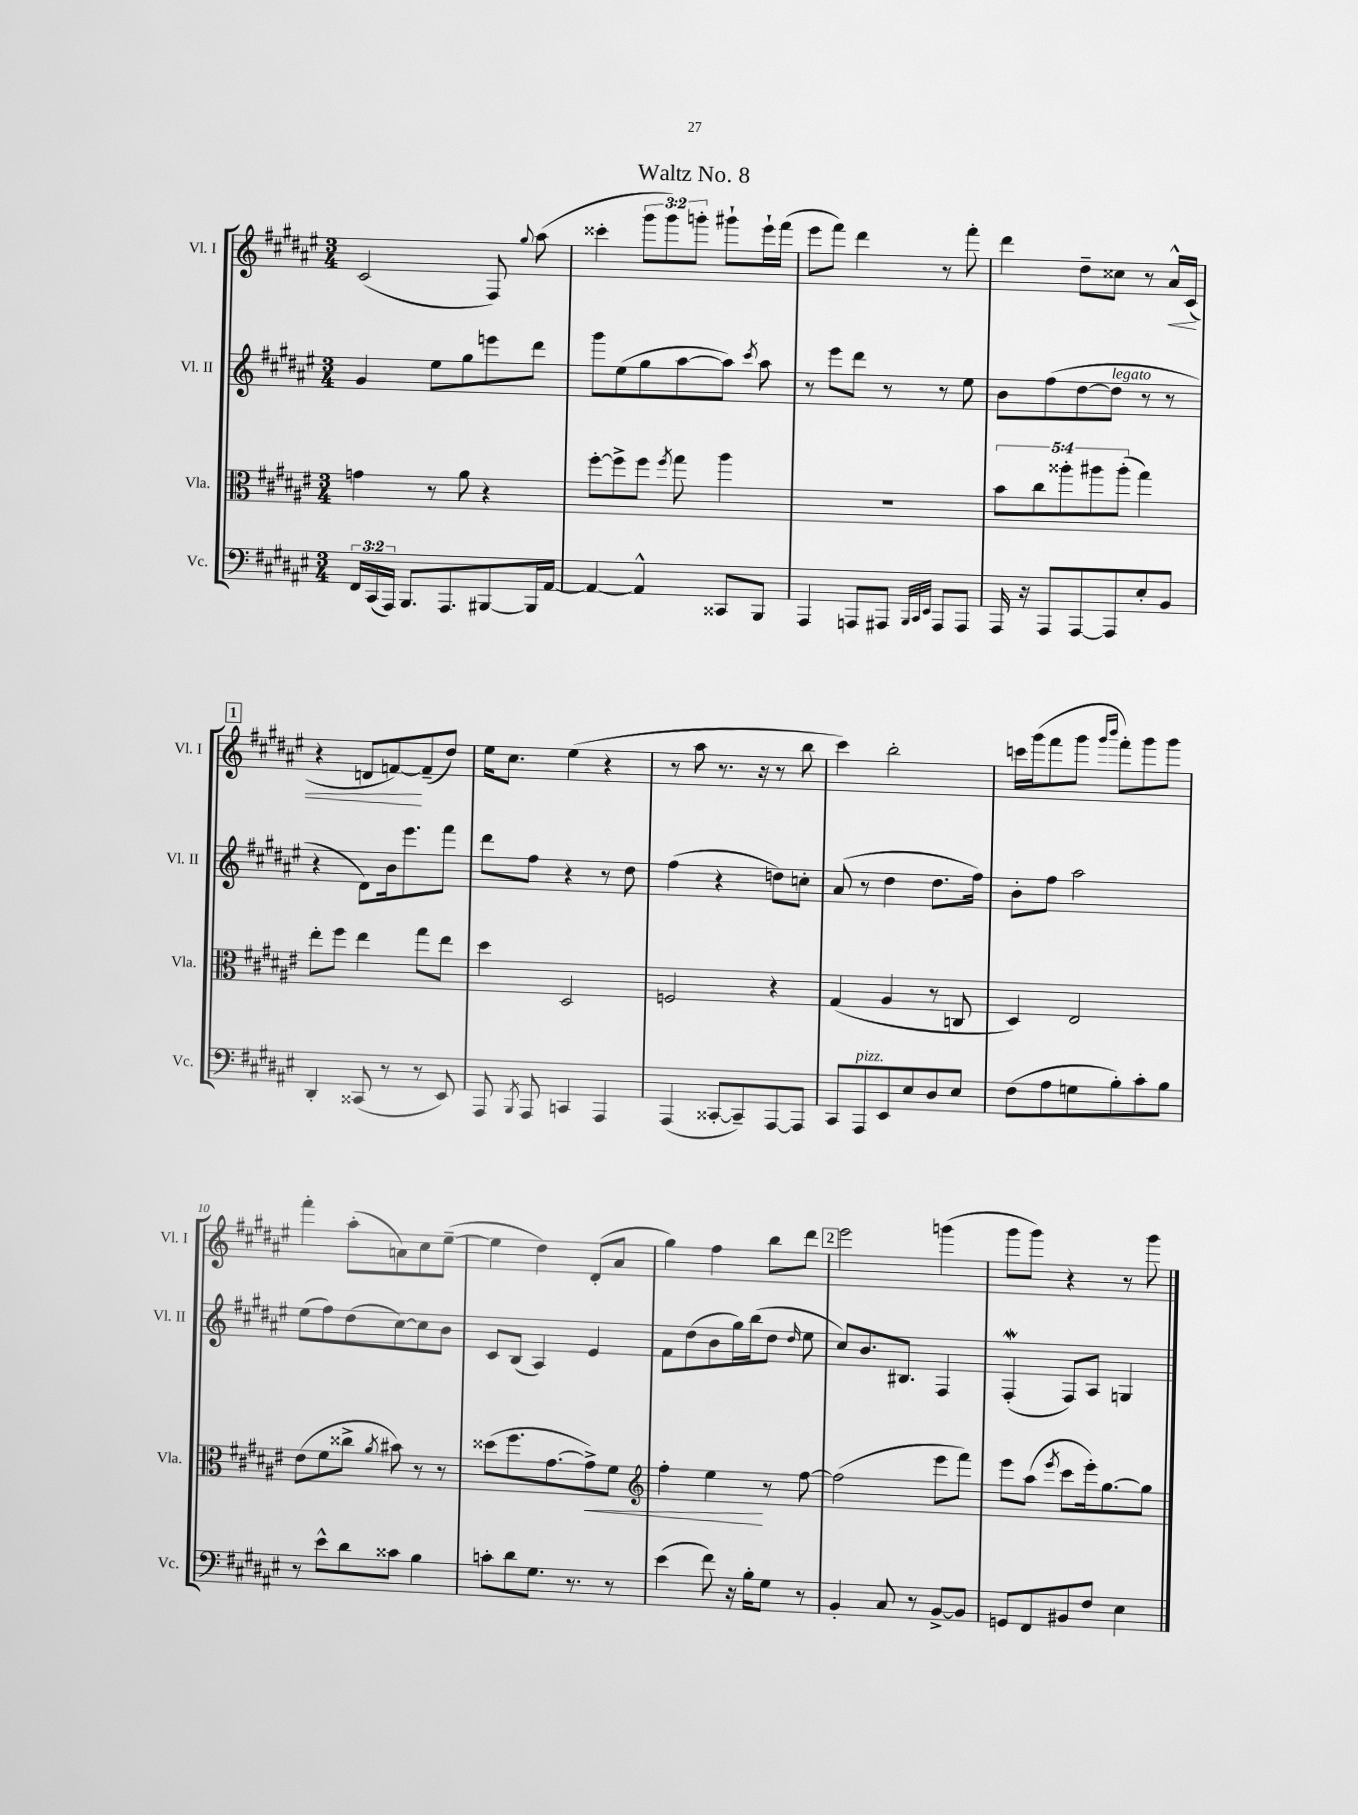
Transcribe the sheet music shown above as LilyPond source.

\header { title = "Waltz No. 8" }
<<
\new StaffGroup <<
\new Staff = "s0" \with { instrumentName = "Vl. I" shortInstrumentName = "Vl. I" } {
    \clef treble \key fis \major \numericTimeSignature \time 3/4 \override Staff.TupletNumber.text = #tuplet-number::calc-fraction-text
    \autoBeamOff cis'2( fis8) \appoggiatura { gis''8 } ais''8( |
    cisis'''4-. \tuplet 3/2 { gis'''8[ gis'''8) g'''8]-. } gis'''8[-! eis'''16-! fis'''16]( |
    eis'''8[ fis'''8]) dis'''4 r8 fis'''8-. |
    dis'''4 dis''8[-- cisis''8] r8 ais'16[-^\< cis'16]( |
    \mark \markup { \box "1" } r4 d'8[ f'8~\!) f'8--( dis''8]) |
    eis''16[ cis''8.] eis''4( r4 |
    r8 ais''8 r8. r16 r8 b''8 |
    cis'''4) b''2-. |
    c'''16[ gis'''16( fis'''8 gis'''8] \grace { gis'''16[ b'''16] } fis'''8[-.) gis'''8 gis'''8] |
    fis'''4-. ais''8[-.( a'8) cis''8 eis''8]~--( |
    eis''4 dis''4) dis'8[-.( ais'8] |
    gis''4) fis''4 b''8[ dis'''8] |
    \mark \markup { \box "2" } eis'''2 g'''4( |
    gis'''8[ gis'''8]) r4 r8 gis'''8 \bar "|." |
}
\new Staff = "s1" \with { instrumentName = "Vl. II" shortInstrumentName = "Vl. II" } {
    \clef treble \key fis \major \numericTimeSignature \time 3/4
    \autoBeamOff gis'4 eis''8[ gis''8 e'''8 dis'''8] |
    gis'''8[ eis''8( gis''8 ais''8~ ais''8]) \acciaccatura { cis'''8 } ais''8 |
    r8 eis'''8[ dis'''8] r8 r8 eis''8 |
    b'8[ fis''8( dis''8~ dis''8]^\markup { \italic "legato" } r8 r8 |
    \mark \markup { \box "1" } r4 dis'8[) b'16 eis'''8. fis'''8] |
    dis'''8[ fis''8] r4 r8 dis''8 |
    fis''4( r4 d''8[) c''8]-. |
    ais'8( r8 dis''4 dis''8.[ fis''16]) |
    b'8[-. fis''8] ais''2 |
    eis''8[( fis''8) dis''8( cis''8~) cis''8 b'8] |
    cis'8[ b8]( ais4) eis'4 |
    fis'8[ dis''8( b'8 gis''16) b''16( dis''8] \grace { dis''16 } eis''8 |
    \mark \markup { \box "2" } cis''8[) b'8. bis8.] fis4 |
    fis4-.\mordent( fis8[) ais8] g4 \bar "|." |
}
\new Staff = "s2" \with { instrumentName = "Vla." shortInstrumentName = "Vla." } {
    \clef alto \key fis \major \numericTimeSignature \time 3/4 \override Staff.TupletNumber.text = #tuplet-number::calc-fraction-text
    \autoBeamOff g'4 r8 ais'8 r4 |
    fis''8[~-. fis''8-> fis''8] \acciaccatura { fis''8 } gis''8 ais''4 |
    R2. |
    \tuplet 5/4 { b'8[ cis''8 aisis''8-. ais''8 ais''8]-.( } gis''4) |
    \mark \markup { \box "1" } eis''8[-. fis''8] eis''4 gis''8[ eis''8] |
    dis''4 dis2 |
    f2 r4 |
    gis4( ais4 r8 c8 |
    dis4) eis2 |
    eis'8[( fis'8 cisis''8]-> \acciaccatura { ais'8 } bis'8) r8 r8 |
    disis''8[( fis''8. gis'8.~ gis'8->\<) fis'8] |
    \clef treble fis''4-. eis''4\! r8 fis''8~ |
    \mark \markup { \box "2" } fis''2( eis'''8[ fis'''8]) |
    eis'''8[ ais''8]( \acciaccatura { eis'''8 } cis'''8[ eis'''16-.) gis''8.~ gis''8] \bar "|." |
}
\new Staff = "s3" \with { instrumentName = "Vc." shortInstrumentName = "Vc." } {
    \clef bass \key fis \major \numericTimeSignature \time 3/4 \override Staff.TupletNumber.text = #tuplet-number::calc-fraction-text
    \autoBeamOff \tuplet 3/2 { fis,16[ cis,16( ais,,16]) } b,,8.[ ais,,8. bis,,8~ bis,,16 ais,16]~ |
    ais,4~ ais,4-^ cisis,8[ b,,8] |
    ais,,4 a,,8[ ais,,8] \grace { b,,32[ cis,32 eis,32] } ais,,8[ ais,,8] |
    ais,,16 r16 ais,,8[ ais,,8~ ais,,8 eis8-. b,8] |
    \mark \markup { \box "1" } dis,4-. cisis,8( r8 r8 eis,8) |
    ais,,8 \acciaccatura { b,,8 } ais,,8 c,4 ais,,4 |
    ais,,4( cisis,8[~-. cisis,8--) ais,,8~ ais,,8] |
    cis,8[ ais,,8^\markup { \italic "pizz." } eis,8 eis8 dis8 eis8] |
    fis8[( ais8 g8 b8-.) cis'8-. b8] |
    r8 eis'8[-^ dis'8 cisis'8] b4 |
    c'8[-. dis'8 gis8.] r8. r8 |
    eis'4( fis'8) r16 b16[-. gis8] r8 |
    \mark \markup { \box "2" } b,4-. cis8 r8 b,8[~-> b,8] |
    g,8[ fis,8 bis,8 fis8] eis4 \bar "|." |
}
>>
>>
